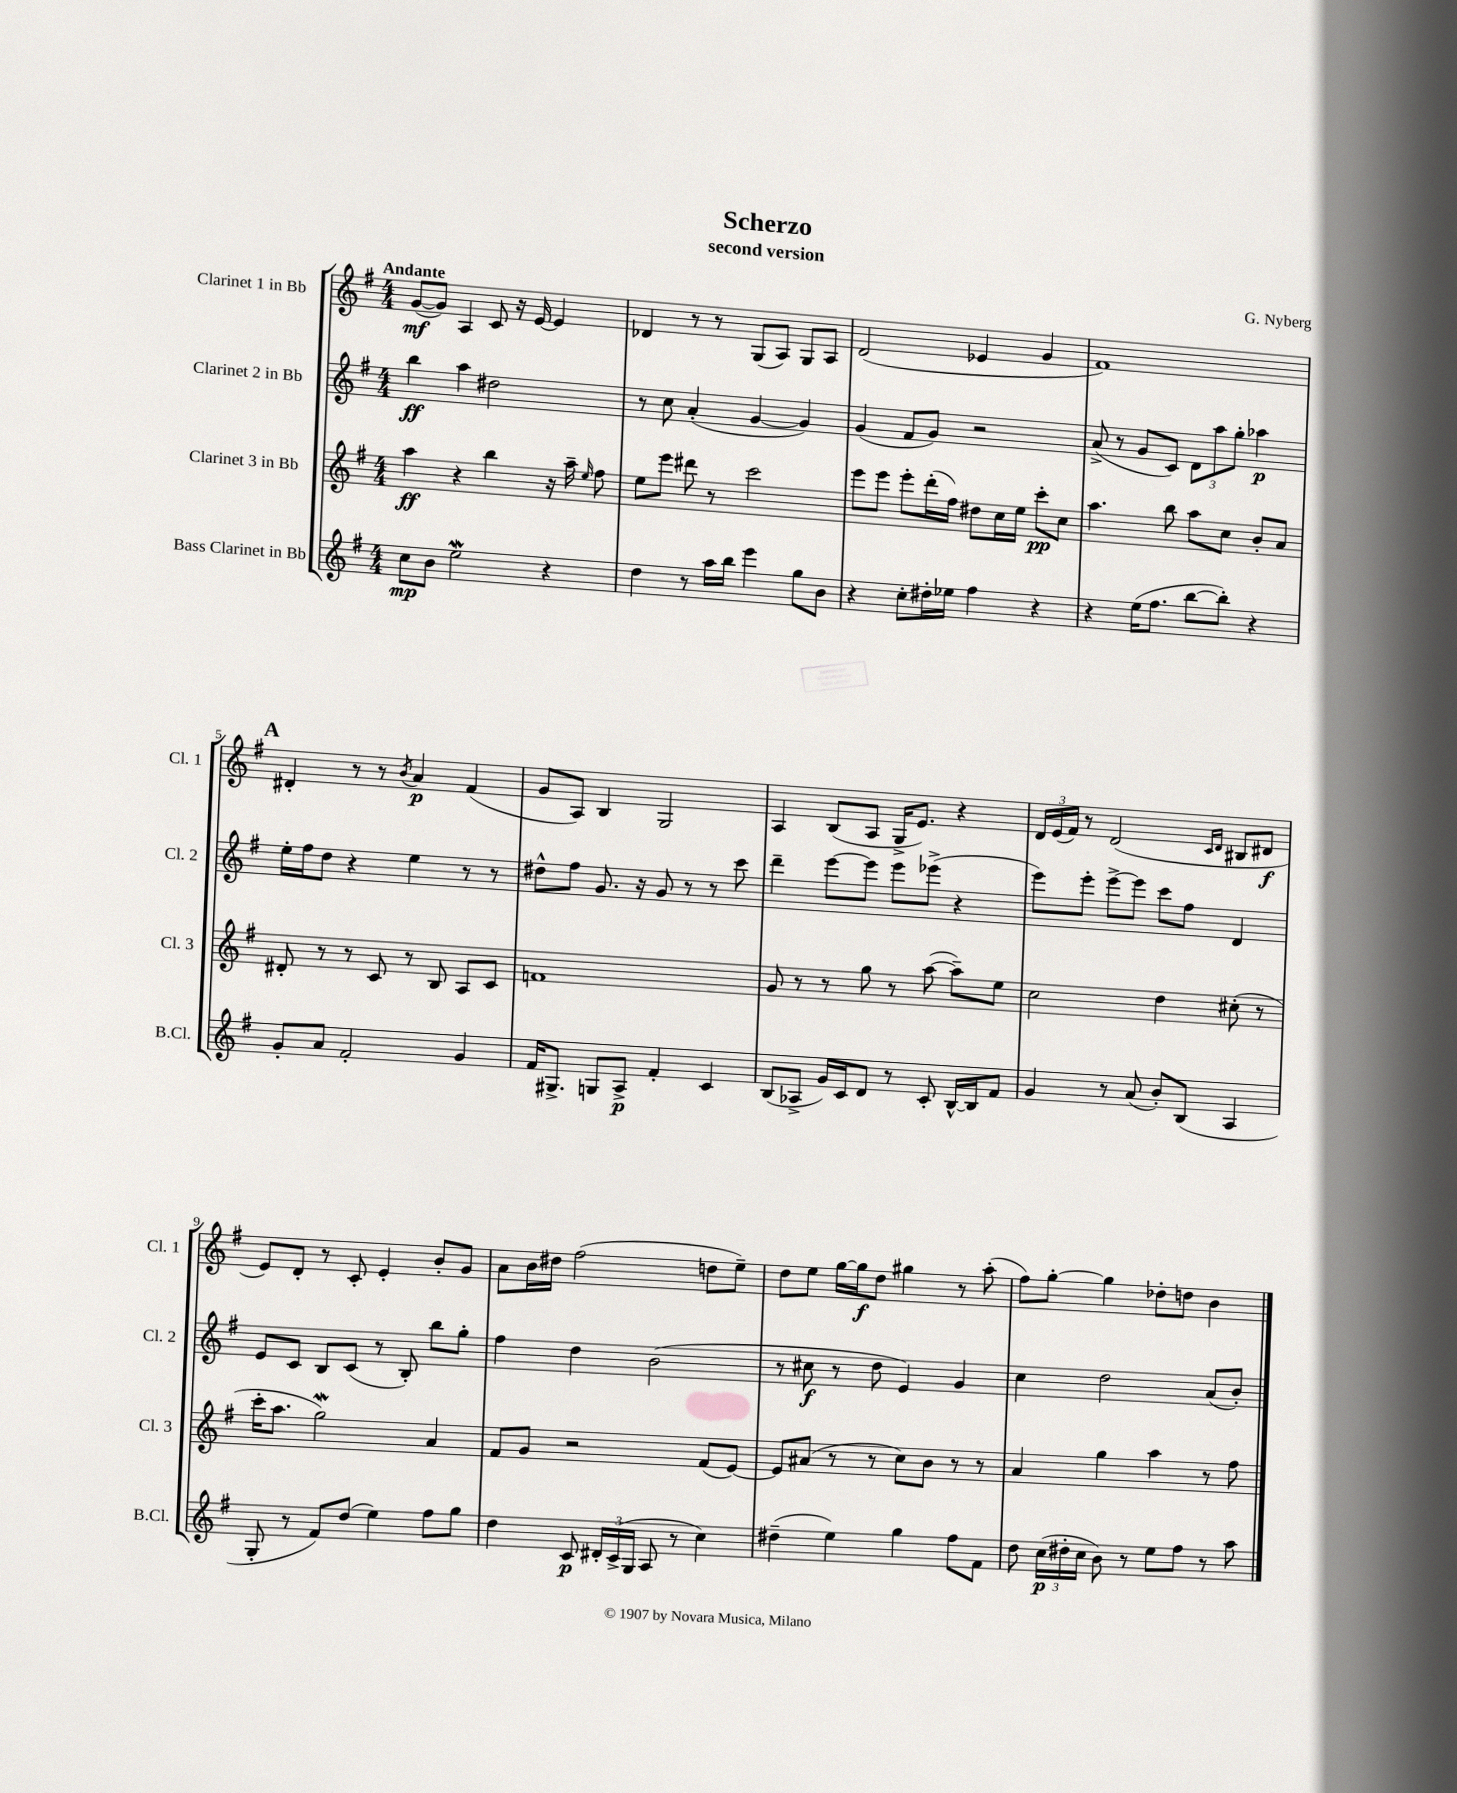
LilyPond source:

\header { title = "Scherzo" composer = "G. Nyberg" subtitle = "second version" }
<<
\new StaffGroup <<
\new Staff = "s0" \with { instrumentName = "Clarinet 1 in Bb" shortInstrumentName = "Cl. 1" } {
    \clef treble \key g \major \numericTimeSignature \time 4/4 \tempo "Andante"
    \autoBeamOff g'8[~\mf( g'8]) a4 c'8 r16 e'16~ e'4 |
    des'4 r8 r8 g8[( a8]) g8[ a8] |
    d'2( ees'4 g'4 |
    fis'1) |
    \mark \markup { \bold "A" } dis'4-. r8 r8 \acciaccatura { b'8 } a'4\p fis'4( |
    g'8[ a8]) b4 g2 |
    a4 b8[( a8] g16[-> e'8.]) r4 |
    \tuplet 3/2 { d'16[ e'16( fis'16]) } r8 d'2( \grace { c'16[ d'16] } bis8[ dis'8]\f |
    e'8[) d'8]-. r8 c'8-. e'4-. b'8[-. g'8] |
    a'8[ b'16 dis''16] fis''2( d''8[ e''8]--) |
    d''8[ e''8] g''16[~ g''16\f d''8] gis''4 r8 a''8-.( |
    fis''8[) g''8]~-. g''4 des''8[-. d''8] b'4 \bar "|." |
}
\new Staff = "s1" \with { instrumentName = "Clarinet 2 in Bb" shortInstrumentName = "Cl. 2" } {
    \clef treble \key g \major \numericTimeSignature \time 4/4
    \autoBeamOff b''4\ff a''4 dis''2 |
    r8 c''8 a'4-.( g'4~ g'4) |
    g'4( fis'8[ g'8]) r2 |
    a'8->( r8 g'8[ c'8]) \tuplet 3/2 { d'8[ a''8 g''8]-. } aes''4\p |
    \mark \markup { \bold "A" } e''16[-. fis''16 d''8] r4 e''4 r8 r8 |
    dis''8[-^ fis''8] g'8. r16 g'8 r8 r8 c'''8 |
    d'''4-- e'''8[~ e'''8] e'''8[ ees'''8]->( r4 |
    e'''8[) e'''8]-. e'''8[~-> e'''8] c'''8[ fis''8] d'4 |
    e'8[ c'8] b8[ c'8]( r8 b8-.) b''8[ g''8]-. |
    fis''4 d''4 b'2( |
    r8 cis''8\f r8 d''8 e'4) g'4 |
    c''4 d''2 a'8[( b'8]-.) \bar "|." |
}
\new Staff = "s2" \with { instrumentName = "Clarinet 3 in Bb" shortInstrumentName = "Cl. 3" } {
    \clef treble \key g \major \numericTimeSignature \time 4/4
    \autoBeamOff a''4\ff r4 b''4 r16 a''16-- \grace { e''16 } fis''8 |
    e''8[ e'''8] dis'''8 r8 c'''2 |
    e'''8[ e'''8] e'''8[-. d'''16-.( fis''16]) dis''8[ c''16 e''16] c'''8[-.\pp c''8] |
    a''4. b''8 a''8[ c''8] b'8[-. a'8] |
    \mark \markup { \bold "A" } dis'8-. r8 r8 c'8 r8 b8 a8[ c'8] |
    f'1 |
    g'8 r8 r8 g''8 r8 a''8~( a''8[--) e''8] |
    c''2 d''4 cis''8-.( r8 |
    c'''16[-. a''8.] g''2\mordent) a'4 |
    fis'8[ g'8] r2 fis'8[( e'8]~) |
    e'8[ ais'8]( r8 r8 c''8[) b'8] r8 r8 |
    a'4 g''4 a''4 r8 fis''8 \bar "|." |
}
\new Staff = "s3" \with { instrumentName = "Bass Clarinet in Bb" shortInstrumentName = "B.Cl." } {
    \clef treble \key g \major \numericTimeSignature \time 4/4
    \autoBeamOff c''8[\mp b'8] e''2\mordent r4 |
    d''4 r8 a''16[ b''16] e'''4 g''8[ b'8] |
    r4 c''8[-. dis''16-. ees''16] fis''4 r4 |
    r4 e''16[( fis''8.] b''8[~ b''8]-.) r4 |
    \mark \markup { \bold "A" } g'8[-. a'8] fis'2-. g'4 |
    fis'16[ gis8.]-> g8[ a8]->\p fis'4-. c'4 |
    b8[( aes8]-> g'16[) c'16 d'8] r8 c'8-. b16[~-^ b16 fis'8] |
    g'4 r8 a'8( b'8[-.) b8]( a4 |
    g8-. r8 fis'8[) d''8]( e''4) fis''8[ g''8] |
    d''4 c'8\p \tuplet 3/2 { dis'16[-. c'16->( g16] } a8 r8 c''4) |
    dis''4--( e''4) g''4 fis''8[ fis'8] |
    d''8 \tuplet 3/2 { c''16[\p( dis''16-. c''16] } b'8) r8 e''8[ fis''8] r8 a''8 \bar "|." |
}
>>
>>
